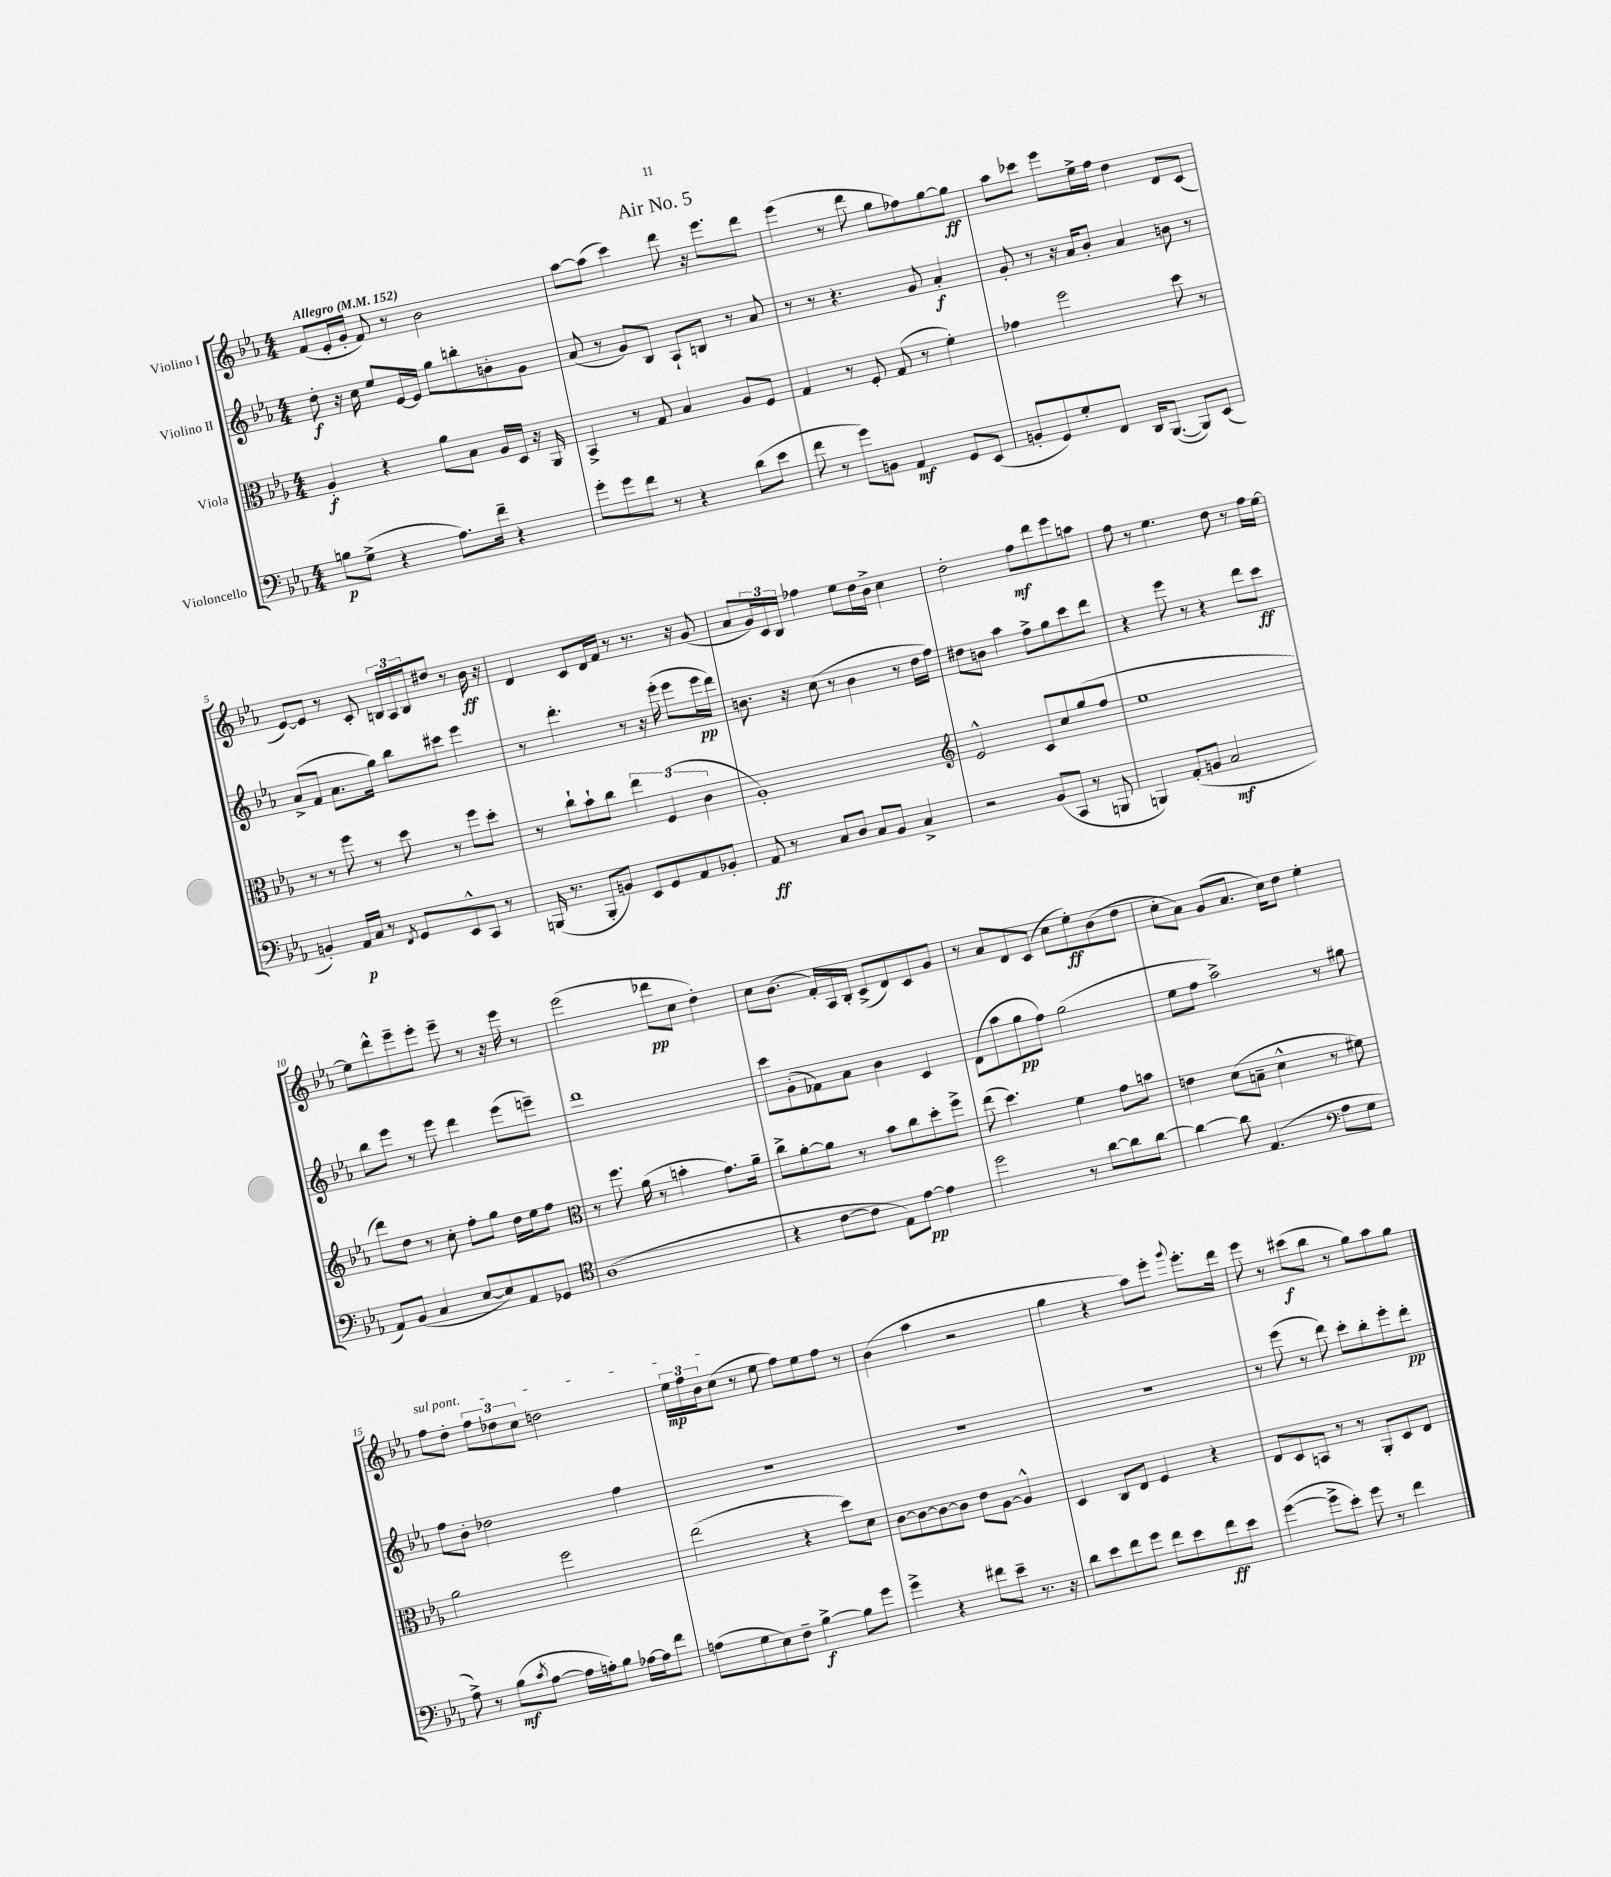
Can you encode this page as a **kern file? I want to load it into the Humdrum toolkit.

**kern	**kern	**kern	**kern
*staff4	*staff3	*staff2	*staff1
*clefF4	*clefC3	*clefG2	*clefG2
*k[b-e-a-]	*k[b-e-a-]	*k[b-e-a-]	*k[b-e-a-]
*M4/4	*M4/4	*M4/4	*M4/4
*MM152	*MM152	*MM152	*MM152
8B	4A-'	8dd'	(8f
(8G^	.	16r	16e-'
.	.	16cc	16g'
4r	4r	8ee-	8f)
.	.	[16e-	8r
.	.	16e-]	.
8.A-)	8a-	8gg	2b-
.	8B-	8bb'	.
16f~	.	.	.
4r	16A-	8b'	.
.	16D	.	.
.	16r	8g	.
.	16AA-	.	.
=	=	=	=
8g'	4BB-^	(8a-	[8aa-
8g	.	8r	(8aa-]
8f	8r	8g)	4ccc)
8r	8G	8B-	.
4r	4B-	8A-`	8ddd
.	.	8B	16r
.	.	.	8.eee-
(8d	8A-	8r	.
8e-	8F	8a-	8ddd
=	=	=	=
8f	4G	8r	(4eee-
8r	.	8r	.
8g)	8r	4.r	8r
8BB	8F'	.	8ddd
4AA-	(8G	.	8gg
.	8r	8g	8ff-)
8GG	4f')	4a-'	[8gg
(8EE-	.	.	8gg]
=	=	=	=
8BB'	4g-	8g'	8aa-
8GG)	.	8r	8ccc-
8G'	2ff	16r	8eee-
.	.	16a-	.
8FF	.	8b-'	16ee-^
.	.	.	16ff
16DD	.	4a-	4dd
([8.BBB-	.	.	.
8BBB-])	8dd	8b	8d
(8EE-	8r	8r	(8c
=	=	=	=
4BB')	8r	(8a-^	[8e-)
.	8r	8f	8e-]
16AA-	8ff	8.a-	8r
16C	.	.	.
8r	8r	.	8c'
.	.	16gg)	.
8qFF	.	.	.
8GG	8dd	8bb-	24B
.	.	.	24A-
.	.	.	24B
8EE-^^	8r	8ccc#	8dd#
8CC	8ff	4eee-	8r
8r	8dd'	.	16b-
.	.	.	16r
=	=	=	=
(16BBB	8r	8r	4d
8.r	.	.	.
.	8cc`	4.ddd'	.
8BBB'	8b-`	.	8c
8BB)	8cc	.	16d
.	.	.	16f
8EE-	6ee-	8r	8r
8GG	.	16r	8.r
.	(6F	.	.
.	.	(16eee-'	.
8AA-	.	8eee-	.
.	.	.	16r
.	6c	.	.
8BB-'	.	16eee-	(8g
.	.	16ddd)	.
=	=	=	=
8AA-	1A-')	8.b	8a-
8r	.	.	24g)
.	.	.	24c
.	.	16r	.
.	.	.	24B-
8C	.	(8cc	4ff-
8D	.	8r	.
8C	.	4b	8ee-
8BB-	.	.	16dd
.	.	.	16b-^
4C^	.	8r	4cc
.	.	16dd	.
.	.	16ff)	.
=	=	=	=
*	*clefG2	*	*
2r	2e-^^	8dd#	2dd'
.	.	8b	.
.	.	4aa-	.
(8BB-	8c	8ff^	8ff
8CC	8cc	8gg	8ddd
8r	(8gg	8ccc	8eee-
8BBB	8ff	8ddd	8aa
=	=	=	=
4BBB)	1ee-	4r	8ff
.	.	.	8r
(8AA-'	.	8eee-	4.ee-
8BB	.	8r	.
2C	.	4r	.
.	.	.	8dd
.	.	8ddd	8r
.	.	8ccc	16ff
.	.	.	[16ee-
=	=	=	=
8AA-)	8ddd)	8bb-	8ee-]
(8BB-	8dd	8eee-	8ddd^^
4C	8r	8r	8eee-~
.	8cc'	8eee-	8eee-'
[8E-	8ff'	4ddd	8eee-~
8E-])	8gg	.	8r
8AA-	16dd	(8eee-	16r
.	16ee-	.	16eee-
8GG-	8ff	8eee~)	8r
=	=	=	=
*clefC4	*clefC3	*	*
(1A-	8r	1ddd	(2eee-
.	8.ff	.	.
.	(16a-	.	.
.	8r	.	.
.	4b'	.	8ddd-
.	.	.	8cc
.	8.g)	.	4dd')
.	16a-~	.	.
=	=	=	=
4r	8cc^	8ccc	8cc
.	[8a-'	(8g'	(8.b-
[8c	8a-]	8f-)	.
.	.	.	16f')
8c]	8r	8a-	16A-
.	.	.	16B-'
8E-)	8b-	4b-	(8c^
[8e-	8cc	.	8d)
4e-]	8dd'	4c	8c
.	8ff^	.	8g
=	=	=	=
2dd	(8ee-	(8d	8r
.	4.dd)	8aa-	8a-
.	.	8gg	8d
.	.	8ff)	(8c
8r	4f	(2gg	8cc
[8a-	.	.	8ee-')
8a-]	8g	.	(8b-
[8a-	8b	.	8dd
=	=	=	=
4a-_	4e	8ee-	8cc'
.	.	8ff	8a-)
8a-]	(8d	2aa-^)	(8g
(4.E-	8B~	.	8.a-
.	4d^^	.	.
.	.	.	16cc)
.	.	.	8dd
*clefF4	*	*	*
8A-	8r	8r	4ee-'
8G	8f#)	8gg#	.
=	=	=	=
8A-^)	2a-	8ff	8ff
8r	.	8b-'	8dd'
(8B-	.	2dd-	12ff
.	.	.	12dd-
8qc	.	.	.
[8A-	.	.	.
.	.	.	12cc
16A-]	2ff	.	2dd
16A')	.	.	.
8B-	.	.	.
[16A-	.	4ff	.
16A-]	.	.	.
8f	.	.	.
=	=	=	=
(8A	(2ee-	1r	24ee-
.	.	.	24ff
.	.	.	24b-
8G	.	.	(8cc
8E-)	.	.	8r
8F~	.	.	8ee-
[4B-^	4r	.	8ff)
.	.	.	8ee-
8B-]	8dd)	.	8ff
8g	8d	.	8r
=	=	=	=
4g^	[8c	1r	(4b-
.	8c_	.	.
4r	8c_	.	4aa-
.	8c]	.	.
8f#	8e-	.	2r
8e-~	[8A-	.	.
8.r	4A-^^]	.	.
16r	.	.	.
=	=	=	=
8d	4D	1r	4gg
8e-	.	.	.
8f	8C	.	4r
8g	8E-	.	.
8f	4F	.	8aa-)
8e-	.	.	8eee-'
.	.	.	8qqggg
8f	4r	.	8.eee-'
8e-	.	.	.
.	.	.	16ddd
=	=	=	=
([4g	8E-	8r	8eee-
.	8D	(8eee-	8r
8g^]	8BB	8r	(8ccc#
8e-')	8r	8ddd)	8bb-
8g	8r	8ccc'	8r
8r	8AA-'	8bb-'	8gg)
4f	8D	8eee-'	8aa-
.	8E-	8ddd'	8gg
==	==	==	==
*-	*-	*-	*-
